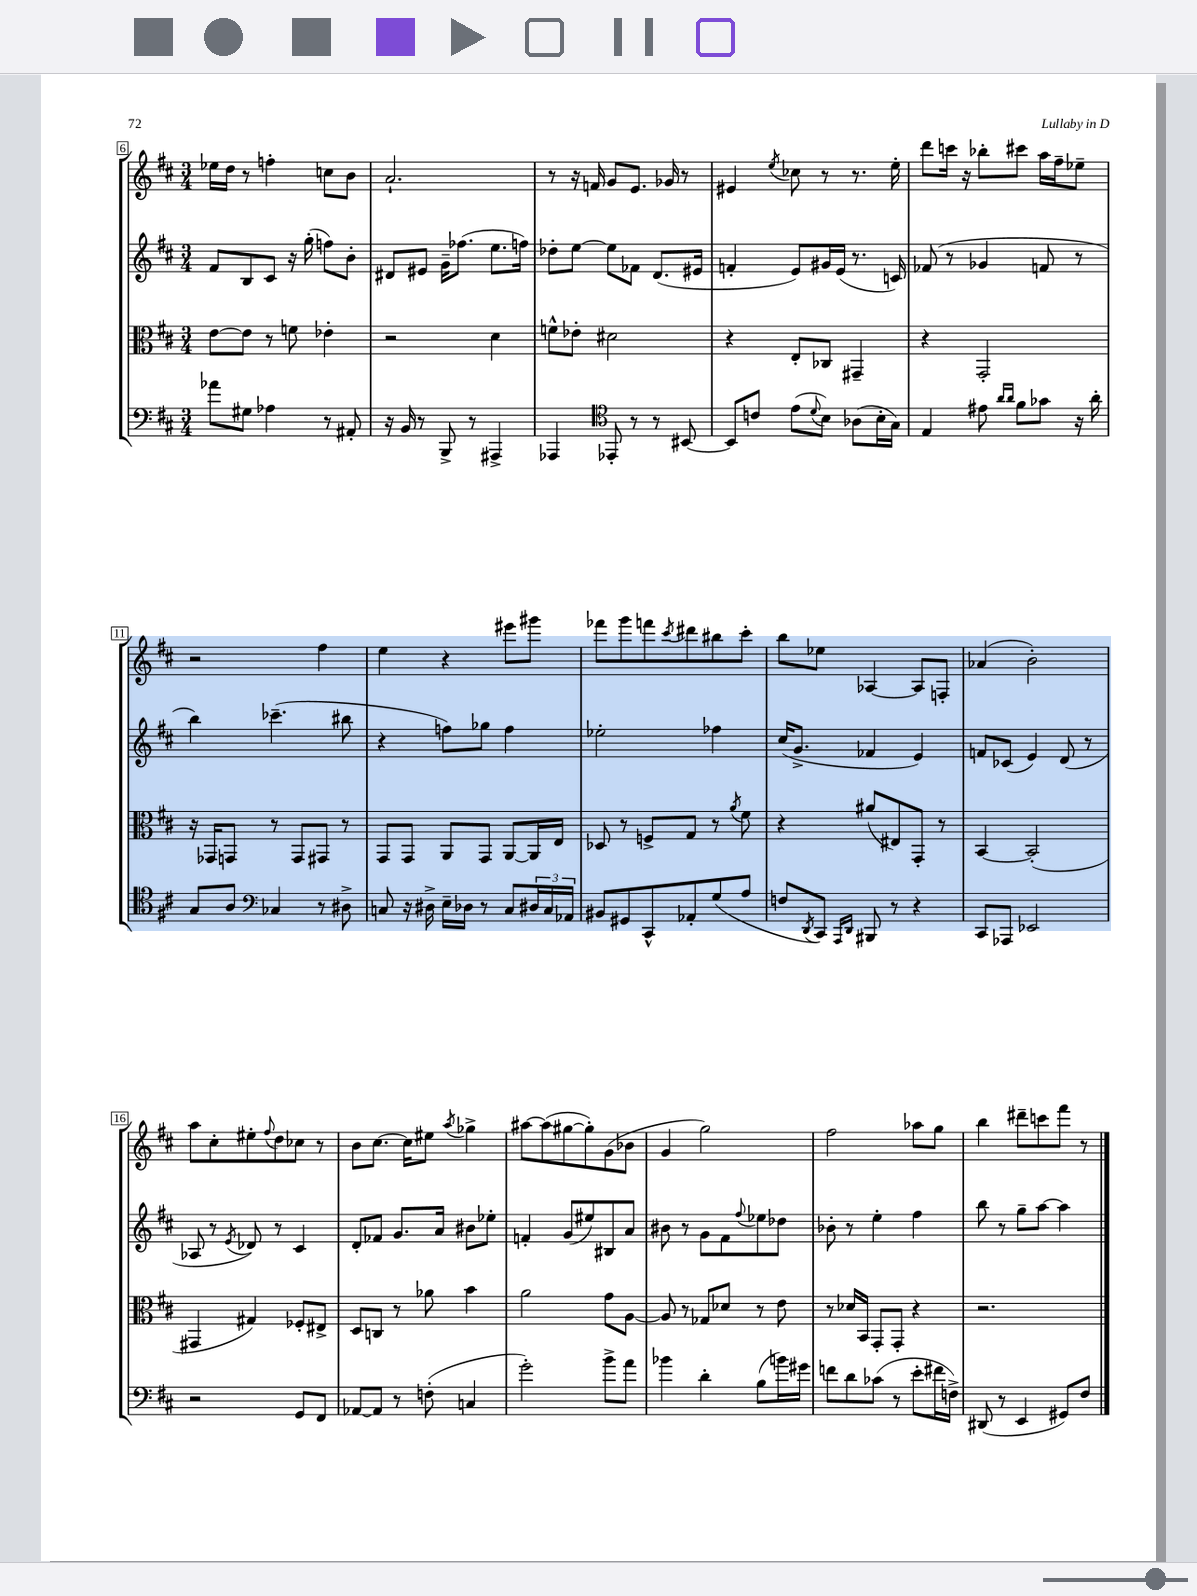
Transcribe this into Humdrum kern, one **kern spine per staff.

**kern	**kern	**kern	**kern
*part4	*part3	*part2	*part1
*staff4	*staff3	*staff2	*staff1
*clefF4	*clefC3	*clefG2	*clefG2
*k[f#c#]	*k[f#c#]	*k[f#c#]	*k[f#c#]
*M3/4	*M3/4	*M3/4	*M3/4
=6	=6	=6	=6
8a-X\L	[8e\L	8f#/L	16ee-X\LL
.	.	.	16dd\JJ
8G#X\J	8e\J]	8B/	8r
4A-X\	8r	8c#/J	4ffn'\
.	8fn\	16r	.
.	.	(16gg'\	.
8r	4e-X'\	8ffn\L)	8ccn\L
8AA#X'/	.	8b'\J	8b\J
=7	=7	=7	=7
16r	2r	8d#X/L	2.a`/
16BB/	.	.	.
8r	.	8e#X/J	.
8BBB^/	.	16g~\KL	.
.	.	(8.ff-X\J	.
8r	.	.	.
4AAA#X^/	4d\	8.ee\L	.
.	.	16ffn\Jk)	.
=8	=8	=8	=8
4AAA-X/	8fn^^\L	8dd-X'\L	8r
.	8e-X'\J	[8ee\J	16r
.	.	.	16fn/
*clefC4	*	*	*
8EE-X'/	2d#X\	8ee\L]	8g/L
8r	.	8f-X\J	8.e/J
8r	.	(8.d/L	.
.	.	.	16g-X/
[8BB#X/	.	.	8r
.	.	16e#X/Jk	.
=9	=9	=9	=9
8BB#/L]	4r	4fn'/	4e#X/
8cn/J	.	.	.
.	.	.	8qee/
(8e\L	8E'/L	8e/L)	8cc-X\
8qqd/	.	.	.
8B\J)	8C-X/J	16g#X/L	8r
.	.	(16e/JJ	.
(8A-X\L	4GG#X~/	8.r	8.r
16B'\L	.	.	.
16G\JJ)	.	16cn/)	16ee'\
=10	=10	=10	=10
4E/	4r	(8f-X/	8ddd\L
.	.	8r	16cccn\Jk
.	.	.	16r
8e#X\	2GG'/	4g-X/	8bb-X'\L
16qqa/LL	.	.	.
16qqa/JJ	.	.	.
8f#\L	.	.	8ccc#X\J
8g-X\J	.	8fn/	16aa\LL
.	.	.	16ff#~\J
16r	.	8r	8ee-X~\J
16a'\	.	.	.
!!LO:LB:g=z
=11	=11	=11	=11
8G/L	16r	4bb\)	2r
.	16GG-X/KL	.	.
8A/J	8GGn/J	.	.
*clefF4	*	*	*
4C-X/	8r	(4.ccc-X~\	.
.	8GG/L	.	.
8r	8GG#X/J	.	4ff#\
8D#X^\	8r	8bb#X\	.
=12	=12	=12	=12
8Cn/	8GG/L	4r	4ee\
16r	8GG/J	.	.
16D#X^\	.	.	.
16E~\LL	8AA/L	8ffn\L)	4r
16D-X\JJ	.	.	.
8r	8GG/J	8gg-X\J	.
8C/L	[8AA/L	4ff\	8eee#X\L
24D#X/L	16AA/L]	.	8ggg#X\J
24C/	.	.	.
.	16E/JJ	.	.
24AA-X/JJ	.	.	.
=13	=13	=13	=13
8BB#X/L	8D-X/	2ee-X'\	8fff-X\L
8GG#X/	8r	.	8ggg\
8CC#^^/	8Fn^/L	.	8fffn\
.	.	.	8qccc#/
8AA-X'/	8G/J	.	8ddd#X\
(8G/	8r	4ff-X\	8bb#X\
.	8qa/	.	.
8A/J	8f#\	.	8ccc#'\J
=14	=14	=14	=14
8Fn/L	4r	(16cc#/KL	8bb\L
.	.	8.g^/J	.
8qDD/	.	.	.
8CC#/J)	.	.	8ee-X\J
16qqAAA/LL	.	.	.
16qqDD/JJ	.	.	.
8BBB#X/	(8a#X/L	4f-X/	[4A-X/
8r	8E#X/)	.	.
4r	8GG'/J	4e/)	8A-/L]
.	8r	.	8Fn'/J
=15	=15	=15	=15
8CC#/L	[4BB/	8fn/L	(4a-X/
8AAA-X/J	.	(8c-X/J	.
2EE-X/	(2BB'/]	4e/)	2b'\)
.	.	(8d/	.
.	.	8r	.
!!LO:LB:g=z
=16	=16	=16	=16
2r	4GG#X/	8A-X/	8aa\L
.	.	8r	8cc#'\
.	.	8qe/	.
.	4G#X/)	8d-X/)	8ee#X'\
.	.	.	8qqff#/
.	.	8r	8dd\
8GG/L	8F-X'/L	4c#/	8cc-X\J
8FF#/J	8E#X^/J	.	8r
=17	=17	=17	=17
[8AA-X/L	8D/L	8d'/L	8b\L
8AA-/J]	8Cn/J	8f-X/J	[8.cc#\J
8r	8r	8.g/L	.
.	.	.	16cc#\KL]
(8Fn'\	8a-X\	.	8ee#X\J
.	.	16a/Jk	.
.	.	.	8qaa/
4Cn/	4b\	8b#X\L	4gg-X^\
.	.	8ee-X'\J	.
=18	=18	=18	=18
2g'\)	2a\	4fn'/	[8aa#X\L
.	.	.	(8aa#\]
.	.	(8g/L	[8gg#X\
.	.	8ee#X/)	8gg#'\])
8b^\L	8g\L	8B#X/	(8g\
8a\J	[8A\J	8a/J	8b-X\J
=19	=19	=19	=19
4b-X\	8A/]	8b#X\	4g/
.	8r	8r	.
4d'\	8G-X/L	8g\L	2gg\)
.	8d-X/J	8f#\	.
.	.	8qqff#/	.
(8B\L	8r	8ee-X\	.
16bn\L)	8e\	8dd-X\J	.
16g#X\JJ	.	.	.
=20	=20	=20	=20
8fn\L	8r	8b-X'\	2ff#\
8d\	16d-X/LL	8r	.
.	16BB/JJ	.	.
(8c-X\J	8GG'/L	4ee'\	.
8r	8GG'/J	.	.
8e'\L	4r	4ff#\	8aa-X\L
16f#X\L	.	.	8gg\J
16Fn^\JJ)	.	.	.
=21	=21	=21	=21
(8DD#X/	2.r	8bb\	4bb\
8r	.	8r	.
4EE/	.	8gg~\L	8ddd#X~\L
.	.	[8aa\J	8cccn\
8GG#X/L)	.	4aa\]	8fff#\J
8F#/J	.	.	8r
==	==	==	==
*-	*-	*-	*-
